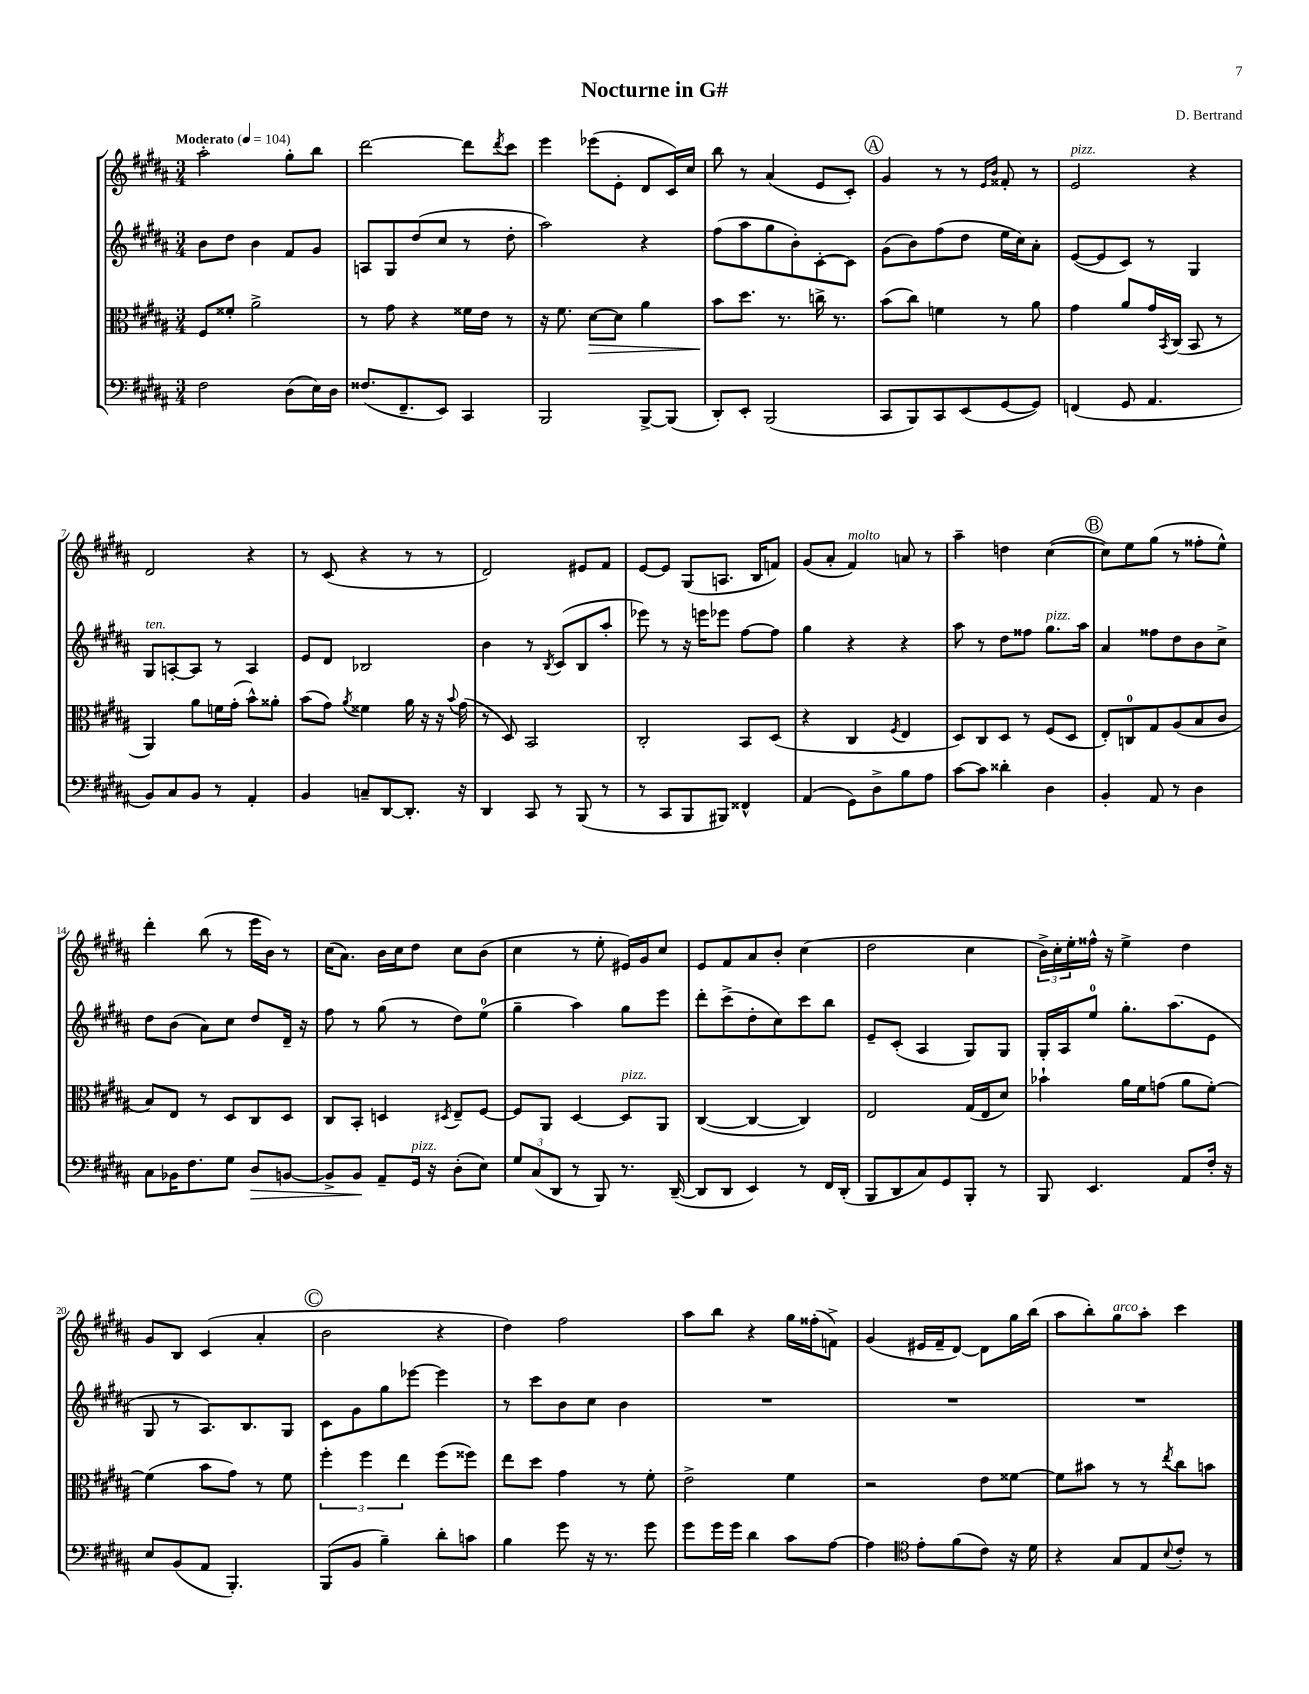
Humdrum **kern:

**kern	**dynam	**kern	**dynam	**kern	**kern
*part4	*part4	*part3	*part3	*part2	*part1
*staff4	*staff4	*staff3	*staff3	*staff2	*staff1
*clefF4	*	*clefC3	*	*clefG2	*clefG2
*k[f#c#g#d#a#]	*	*k[f#c#g#d#a#]	*	*k[f#c#g#d#a#]	*k[f#c#g#d#a#]
*M3/4	*	*M3/4	*	*M3/4	*M3/4
*MM104	*	*MM104	*	*MM104	*MM104
=1	=1	=1	=1	=1	=1
!	!	!	!	!	!LO:TX:a:B:t=Moderato
2F#\	.	8F#/L	.	8b\L	2aa#'\
.	.	8f##X'/J	.	8dd#\J	.
.	.	2a#^\	.	4b\	.
(8D#\L	.	.	.	8f#/L	8gg#'\L
16E\L)	.	.	.	8g#/J	8bb\J
16D#\JJ	.	.	.	.	.
=2	=2	=2	=2	=2	=2
(8.F##X/L	.	8r	.	8An/L	[2ddd#\
.	.	8g#\	.	8G#/	.
8.FF#~/	.	.	.	.	.
.	.	4r	.	(8dd#/	.
8EE/J)	.	.	.	8cc#/J	.
4CC#/	.	16f##X\LL	.	8r	8ddd#\L]
.	.	16e\JJ	.	.	.
.	.	.	.	.	8qddd#/
.	.	8r	.	8dd#'\	8ccc#\J
=3	=3	=3	=3	=3	=3
2BBB/	.	16r	.	2aa#\)	4eee\
.	.	8.f#\	.	.	.
!	!	!	!LO:HP:b	!	!
.	.	[8d#\L	>	.	(8eee-X\L
.	.	8d#\J]	.	.	8e'\J
[8BBB^/L	.	4a#\	.	4r	8d#/L
(8BBB/J]	.	.	.	.	16c#/L)
.	.	.	.	.	16cc#/JJ
=4	=4	=4	=4	=4	=4
8DD#'/L)	.	8b\L	.	(8ff#\L	8bb\
8EE'/J	.	8.dd#\J	]	8aa#\	8r
(2BBB/	.	.	.	8gg#\	(4a#/
.	.	8.r	.	.	.
.	.	.	.	8b'\)	.
.	.	16ccn^\	.	[8c#'\	8e/L
.	.	8.r	.	.	.
.	.	.	.	8c#\J]	8c#'/J)
!!LO:REH:place=s1:t=A
=5	=5	=5	=5	=5	=5
8CC#/L	.	(8b\L	.	(8g#\L	4g#/
8BBB/)	.	8cc#\J)	.	8b\)	.
8CC#/	.	4fn\	.	(8ff#\	8r
(8EE/	.	.	.	8dd#\J	8r
.	.	.	.	.	16qqe/LL
.	.	.	.	.	16qqb/JJ
[8GG#/	.	8r	.	16ee\LL	8f##X'/
.	.	.	.	16cc#\J)	.
8GG#/J])	.	8a#\	.	8a#'\J	8r
=6	=6	=6	=6	=6	=6
!	!	!	!	!	!LO:TX:a:i:t=pizz.
(4FFn/	.	4g#\	.	([8e/L	2e/
.	.	.	.	8e/]	.
8GG#/	.	8a#/L	.	8c#/J)	.
4.AA#/	.	16g#/L	.	8r	.
.	.	8qBB/	.	.	.
.	.	(16C#/JJ	.	.	.
.	.	8BB/	.	4G#/	4r
.	.	8r	.	.	.
!!LO:LB:g=z
=7	=7	=7	=7	=7	=7
!	!	!	!	!LO:TX:a:i:t=ten.	!
8BB/L)	.	4AA#/)	.	8G#/L	2d#/
8C#/	.	.	.	[8An'/	.
8BB/J	.	8a#\L	.	8A/J]	.
8r	.	16fn\L	.	8r	.
.	.	(16g#'\JJ	.	.	.
4AA#'/	.	8b^^\L)	.	4A/	4r
.	.	8a##X'\J	.	.	.
=8	=8	=8	=8	=8	=8
4BB/	.	(8b\L	.	8e/L	8r
.	.	8g#\J)	.	8d#/J	(8c#/
.	.	8qa#/	.	.	.
8Cn~/L	.	4f##X\	.	2B-X/	4r
[8DD#/	.	.	.	.	.
8.DD#'/J]	.	16a#\	.	.	8r
.	.	16r	.	.	.
.	.	16r	.	.	8r
.	.	8qqb/	.	.	.
16r	.	(16g#\	.	.	.
=9	=9	=9	=9	=9	=9
4DD#/	.	8r	.	4b\	2d#/)
.	.	8D#/)	.	.	.
8CC#/	.	2BB/	.	8r	.
.	.	.	.	8qB/	.
8r	.	.	.	(8c#/L	.
(8BBB/	.	.	.	8B/	8e#X/L
8r	.	.	.	8aa#'/J	8f#/J
=10	=10	=10	=10	=10	=10
8r	.	2C#'/	.	8eee-X\)	[8e/L
8CC#/L	.	.	.	8r	8e/J]
8BBB/	.	.	.	16r	(8G#/L
.	.	.	.	16eeen\KL	.
8BBB#X/J)	.	.	.	8eee-X\J	8.An/J
4FF##X^^/	.	8BB/L	.	[8ff#\L	.
.	.	.	.	.	16B/KL
.	.	(8D#/J	.	8ff#\J]	8fn/J)
=11	=11	=11	=11	=11	=11
(4AA#/	.	4r	.	4gg#\	(8g#/L
.	.	.	.	.	8a#'/J
!	!	!	!	!	!LO:TX:a:i:t=molto
8GG#\L)	.	4C#/	.	4r	4f#/)
8D#^\	.	.	.	.	.
.	.	8qF#/	.	.	.
8B\	.	4E/	.	4r	8an/
8A#\J	.	.	.	.	8r
=12	=12	=12	=12	=12	=12
[8c#\L	.	8D#/L)	.	8aa#\	4aa#~\
8c#\J]	.	8C#/	.	8r	.
4d##X'\	.	8D#/J	.	8dd#\L	4ddn\
.	.	8r	.	8ff##X\J	.
!	!	!	!	!LO:TX:a:i:t=pizz.	!
4D#\	.	(8F#/L	.	8.gg#\L	([4cc#\
.	.	8D#/J	.	.	.
.	.	.	.	16aa#\Jk	.
!!LO:REH:place=s1:t=B
=13	=13	=13	=13	=13	=13
4BB'/	.	8E'/L)	.	4a#/	8cc#\L])
.	.	8Cn/	.	.	8ee\
8AA#/	.	8G#/	.	8ff##X\L	(8gg#\J
8r	.	(8A#/	.	8dd#\	8r
4D#\	.	8B/	.	8b\	8ff##X'\L
.	.	8c#/J	.	8cc#^\J	8ee^^\J)
!!LO:LB:g=z
=14	=14	=14	=14	=14	=14
8C#\L	.	8B/L)	.	8dd#\L	4ddd#'\
16BB-X\K	.	8E/J	.	(8b\J	.
8.F#\	.	.	.	.	.
.	.	8r	.	8a#\L)	(8bb\
8G#\J	.	8D#/L	.	8cc#\J	8r
!	!LO:HP:b	!	!	!	!
8D#/L	>	8C#/	.	8dd#/L	16eee\LL
.	.	.	.	.	16b\JJ)
[8BBn/J	.	8D#/J	.	16d#~/Jk	8r
.	.	.	.	16r	.
=15	=15	=15	=15	=15	=15
8BB^/L]	.	8C#/L	.	8ff#\	(16cc#\KL
.	.	.	.	.	8.a#\J)
8BB/J	.	8BB'/J	.	8r	.
8AA#~/L	]	4Dn/	.	(8gg#\	16b\LL
.	.	.	.	.	16cc#\J
!LO:TX:a:i:t=pizz.	!	!	!	!	!
16GG#/Jk	.	.	.	8r	8dd#\J
16r	.	.	.	.	.
.	.	8qD#X/	.	.	.
(8D#'\L	.	8E~/L	.	8dd#\L)	8cc#\L
8E\J)	.	[8F#/J	.	(8ee\J	(8b\J
=16	=16	=16	=16	=16	=16
12G#/L	.	8F#/L]	.	4gg#~\	4cc#\
(12C#/	.	.	.	.	.
.	.	8AA#/J	.	.	.
12DD#/J	.	.	.	.	.
8r	.	[4D#/	.	4aa#\)	8r
8BBB/)	.	.	.	.	8ee'\
!	!	!LO:TX:a:i:t=pizz.	!	!	!
8.r	.	8D#/L]	.	8gg#\L	16e#X/LL)
.	.	.	.	.	16g#/J
.	.	8AA#/J	.	8eee\J	8cc#/J
([16DD#~/	.	.	.	.	.
=17	=17	=17	=17	=17	=17
8DD#/L]	.	([4C#/	.	8ddd#'\L	8e/L
8DD#/J	.	.	.	(8ccc#^\	8f#/
4EE/)	.	4C#/_	.	8dd#'\	8a#/
.	.	.	.	8cc#\)	8b'/J
8r	.	4C#/])	.	8ccc#\	(4cc#\
16FF#/LL	.	.	.	8bb\J	.
(16DD#'/JJ	.	.	.	.	.
=18	=18	=18	=18	=18	=18
8BBB/L	.	2E/	.	8e~/L	2dd#\
8DD#/	.	.	.	(8c#'/J	.
8C#/)	.	.	.	4A#/	.
8GG#/	.	.	.	.	.
8BBB'/J	.	(16G#/LL	.	8G#/L)	4cc#\
.	.	16E/J	.	.	.
8r	.	8d#/J)	.	8G#/J	.
=19	=19	=19	=19	=19	=19
8BBB/	.	4b-X`\	.	16G#'/LL	24b^\LL)
.	.	.	.	.	24cc#'\
.	.	.	.	16A#/J	.
.	.	.	.	.	24ee'\
4.EE/	.	.	.	8ee/J	16ff##X^^\JJ
.	.	.	.	.	16r
.	.	16a#\LL	.	8.gg#'\L	4ee^\
.	.	16f#\J	.	.	.
.	.	(8gn\J	.	.	.
.	.	.	.	(8.aa#\	.
8AA#/L	.	8a#\L	.	.	4dd#\
16F#'/Jk	.	[8f#'\J)	.	8e\J	.
16r	.	.	.	.	.
!!LO:LB:g=z
=20	=20	=20	=20	=20	=20
8E/L	.	(4f#\]	.	8G#/	8g#/L
(8BB/	.	.	.	8r	8B/J
8AA#/J	.	8b\L	.	8.A#/L)	(4c#/
4.BBB'/)	.	8g#\J)	.	.	.
.	.	.	.	8.B/	.
.	.	8r	.	.	4a#'/
.	.	8f#\	.	8G#/J	.
!!LO:REH:place=s1:t=C
=21	=21	=21	=21	=21	=21
(8BBB/L	.	6ff#'\	.	8c#\L	2b\
8BB/J	.	.	.	8g#\	.
.	.	6ff#\	.	.	.
4B~\)	.	.	.	8gg#\	.
.	.	6ee\	.	.	.
.	.	.	.	[8eee-X\J	.
8d#'\L	.	(8ff#\L	.	4eee-\]	4r
8cn\J	.	8ff##X\J)	.	.	.
=22	=22	=22	=22	=22	=22
4B\	.	8ee\L	.	8r	4dd#\)
.	.	8dd#\J	.	8ccc#\L	.
8g#\	.	4g#\	.	8b\	2ff#\
16r	.	.	.	8cc#\J	.
8.r	.	.	.	.	.
.	.	8r	.	4b\	.
8g#\	.	8f#'\	.	.	.
=23	=23	=23	=23	=23	=23
8g#\L	.	2e^\	.	2.r	8aa#\L
16g#\L	.	.	.	.	8bb\J
16g#\JJ	.	.	.	.	.
4d#\	.	.	.	.	4r
8c#\L	.	4f#\	.	.	16gg#\LL
.	.	.	.	.	(16ff##X'\J
[8A#\J	.	.	.	.	8fn^\J)
=24	=24	=24	=24	=24	=24
4A#\]	.	2r	.	2.r	(4g#/
*clefC4	*	*	*	*	*
8e'\L	.	.	.	.	16e#X/LL
.	.	.	.	.	16f#~/J
(8f#\	.	.	.	.	[8d#/J)
8c#\J)	.	8e\L	.	.	8d#\L]
16r	.	[8f##X\J	.	.	16gg#\L
16d#\	.	.	.	.	(16bb\JJ
=25	=25	=25	=25	=25	=25
4r	.	8f##\L]	.	2.r	8aa#\L
.	.	8b#X\J	.	.	8bb'\)
!	!	!	!	!	!LO:TX:a:i:t=arco
8G#/L	.	8r	.	.	8gg#\
8E/	.	8r	.	.	8aa#'\J
8qqB/	.	8qee/	.	.	.
8c#'/J	.	8cc#\L	.	.	4ccc#\
8r	.	8bn\J	.	.	.
==	==	==	==	==	==
*-	*-	*-	*-	*-	*-
